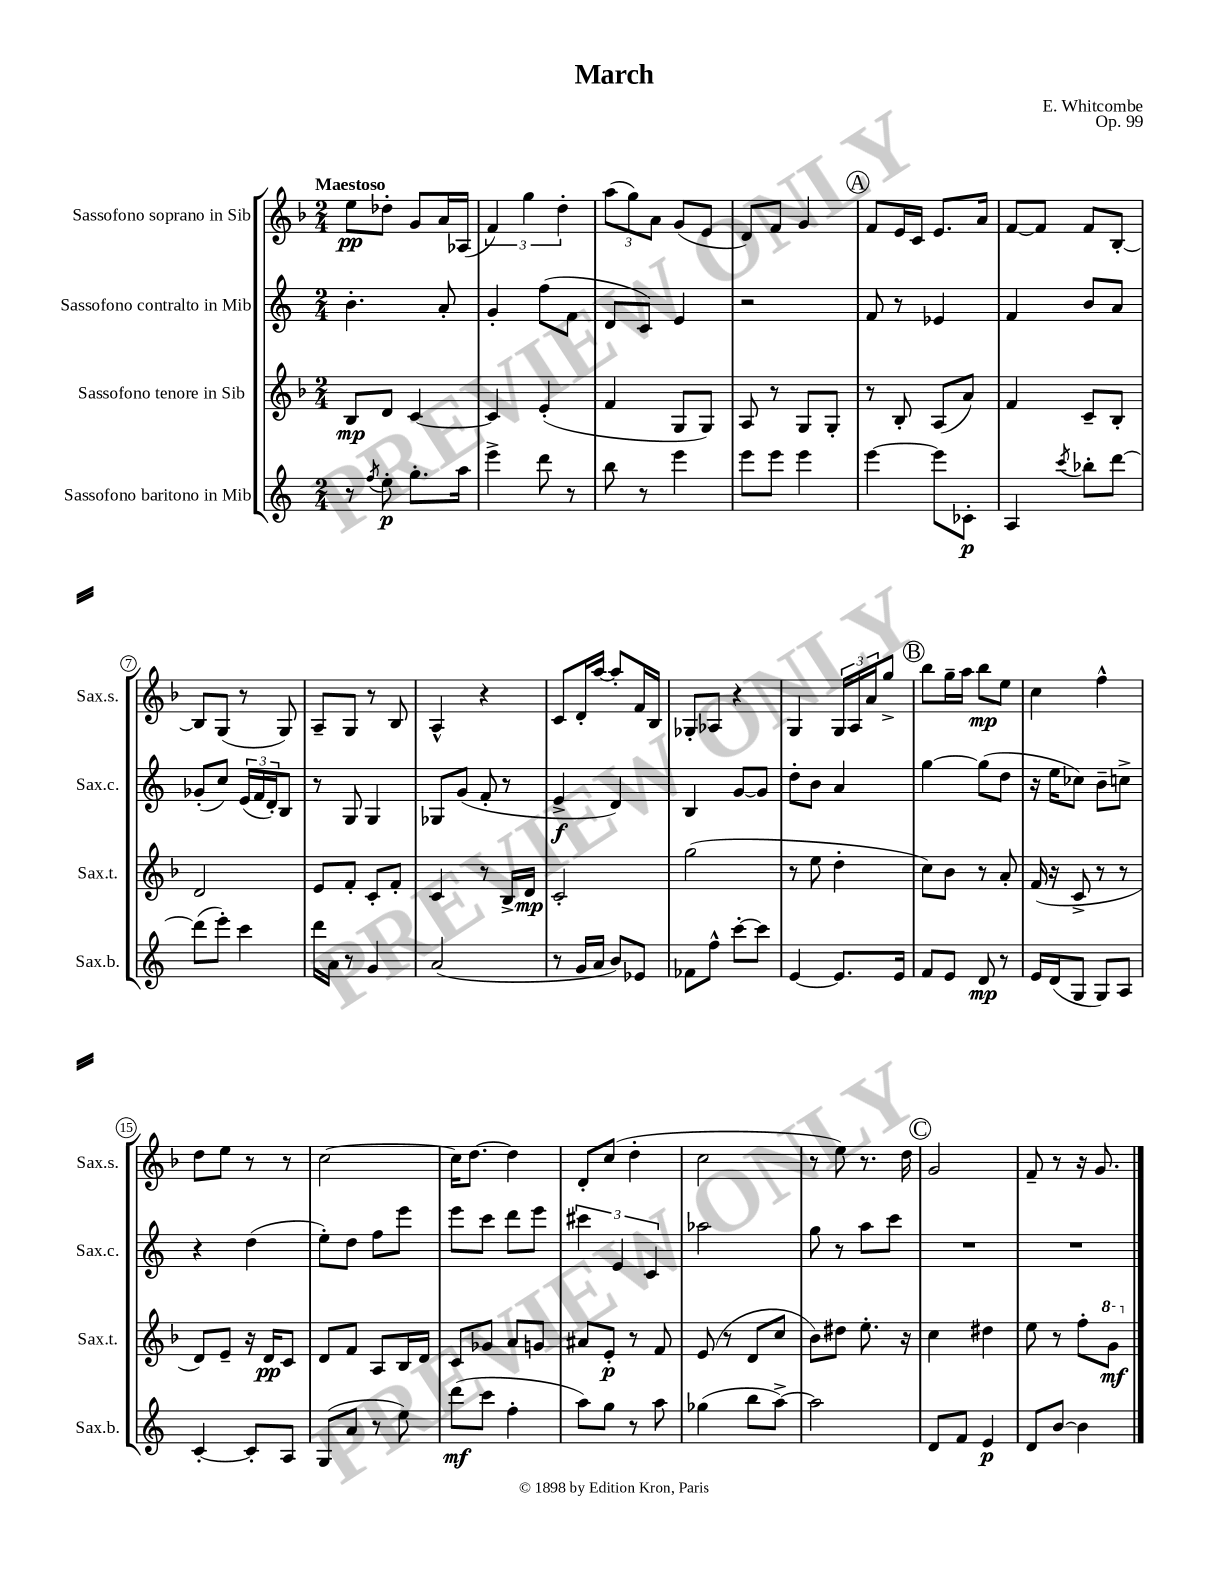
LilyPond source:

\header { title = "March" composer = "E. Whitcombe" opus = "Op. 99" }
<<
\new StaffGroup <<
\new Staff = "s0" \with { instrumentName = "Sassofono soprano in Sib" shortInstrumentName = "Sax.s." } {
    \clef treble \key f \major \numericTimeSignature \time 2/4 \tempo "Maestoso"
    e''8\pp des''8-. g'8 a'16 aes16( |
    \tuplet 3/2 { f'4) g''4 d''4-. } |
    \tuplet 3/2 { a''8( g''8) a'8 } g'8( e'8 |
    d'8) f'8 g'4 |
    \mark \markup { \circle "A" } f'8 e'16 c'16 e'8. a'16 |
    f'8~ f'8 f'8 bes8~-. |
    bes8 g8( r8 g8) |
    a8-- g8 r8 bes8 |
    a4-^ r4 |
    c'8 d'16-. a''16~ a''8-. f'16 bes16 |
    ges8-. aes8 r4 |
    g4 \tuplet 3/2 { g16 a16 a'16 } g''8-> |
    \mark \markup { \circle "B" } bes''8 g''16-- a''16 bes''8\mp e''8 |
    c''4 f''4-^ |
    d''8 e''8 r8 r8 |
    c''2~ |
    c''16 d''8.~ d''4 |
    d'8-. c''8( d''4-. |
    c''2 |
    r8 e''8) r8. d''16 |
    \mark \markup { \circle "C" } g'2 |
    f'8-- r8 r16 g'8. \bar "|." |
}
\new Staff = "s1" \with { instrumentName = "Sassofono contralto in Mib" shortInstrumentName = "Sax.c." } {
    \clef treble \key c \major \numericTimeSignature \time 2/4
    b'4.-. a'8-. |
    g'4-. f''8( f'8 |
    d'8 c'8) e'4 |
    r2 |
    \mark \markup { \circle "A" } f'8 r8 ees'4 |
    f'4 b'8 a'8 |
    ges'8-.( c''8) \tuplet 3/2 { e'16( f'16 d'16-.) } b8 |
    r8 g8 g4 |
    ges8 g'8( f'8-. r8 |
    e'4->\f d'4) |
    b4 g'8~ g'8 |
    d''8-. b'8 a'4 |
    \mark \markup { \circle "B" } g''4~ g''8( d''8 |
    r16 e''16 ces''8) b'8-- c''8-> |
    r4 d''4( |
    e''8-.) d''8 f''8 e'''8 |
    e'''8 c'''8 d'''8 e'''8 |
    \tuplet 3/2 { cis'''4 e'4 c'4 } |
    aes''2 |
    g''8 r8 a''8 c'''8 |
    \mark \markup { \circle "C" } R2 |
    R2 \bar "|." |
}
\new Staff = "s2" \with { instrumentName = "Sassofono tenore in Sib" shortInstrumentName = "Sax.t." } {
    \clef treble \key f \major \numericTimeSignature \time 2/4
    bes8\mp d'8 c'4~ |
    c'4 e'4-.( |
    f'4 g8 g8) |
    a8 r8 g8 g8-. |
    \mark \markup { \circle "A" } r8 bes8-. a8( a'8) |
    f'4 c'8-- bes8-. |
    d'2 |
    e'8 f'8-. c'8-. f'8-. |
    c'4 r8 bes16-> d'16\mp |
    c'2-. |
    g''2( |
    r8 e''8 d''4-. |
    \mark \markup { \circle "B" } c''8) bes'8 r8 a'8-. |
    f'16( r16 c'8-> r8 r8 |
    d'8) e'8-- r16 d'16\pp c'8 |
    d'8 f'8 a8 bes16 d'16 |
    c'8 ges'8 a'8 g'8 |
    ais'8 e'8-.\p r8 f'8 |
    e'8( r8 d'8 c''8 |
    bes'8) dis''8 e''8.-. r16 |
    \mark \markup { \circle "C" } c''4 dis''4 |
    e''8 r8 f''8-. \ottava #1 g''8\mf \ottava #0 \bar "|." |
}
\new Staff = "s3" \with { instrumentName = "Sassofono baritono in Mib" shortInstrumentName = "Sax.b." } {
    \clef treble \key c \major \numericTimeSignature \time 2/4
    r8 \acciaccatura { f''8 } e''8-.\p g''8.-. a''16 |
    e'''4-> d'''8 r8 |
    b''8 r8 e'''4 |
    e'''8 e'''8 e'''4 |
    \mark \markup { \circle "A" } e'''4~ e'''8 ces'8-.\p |
    a4 \acciaccatura { c'''8 } bes''8-. d'''8~ |
    d'''8( e'''8-.) c'''4 |
    d'''16 a'16 r8 g'4 |
    a'2( |
    r8 g'16 a'16 b'8) ees'8 |
    fes'8 f''8-^ c'''8~-. c'''8 |
    e'4~ e'8. e'16 |
    \mark \markup { \circle "B" } f'8 e'8 d'8\mp r8 |
    e'16 d'16( g8 g8) a8 |
    c'4~-. c'8-. a8 |
    g8( a'8 r8 e''8) |
    d'''8\mf( c'''8 f''4-. |
    a''8) g''8 r8 a''8 |
    ges''4( b''8 a''8~->) |
    a''2 |
    \mark \markup { \circle "C" } d'8 f'8 e'4\p |
    d'8 b'8~ b'4 \bar "|." |
}
>>
>>
\layout { \context { \Score \override BarNumber.stencil = #(make-stencil-circler 0.1 0.3 ly:text-interface::print) } }
